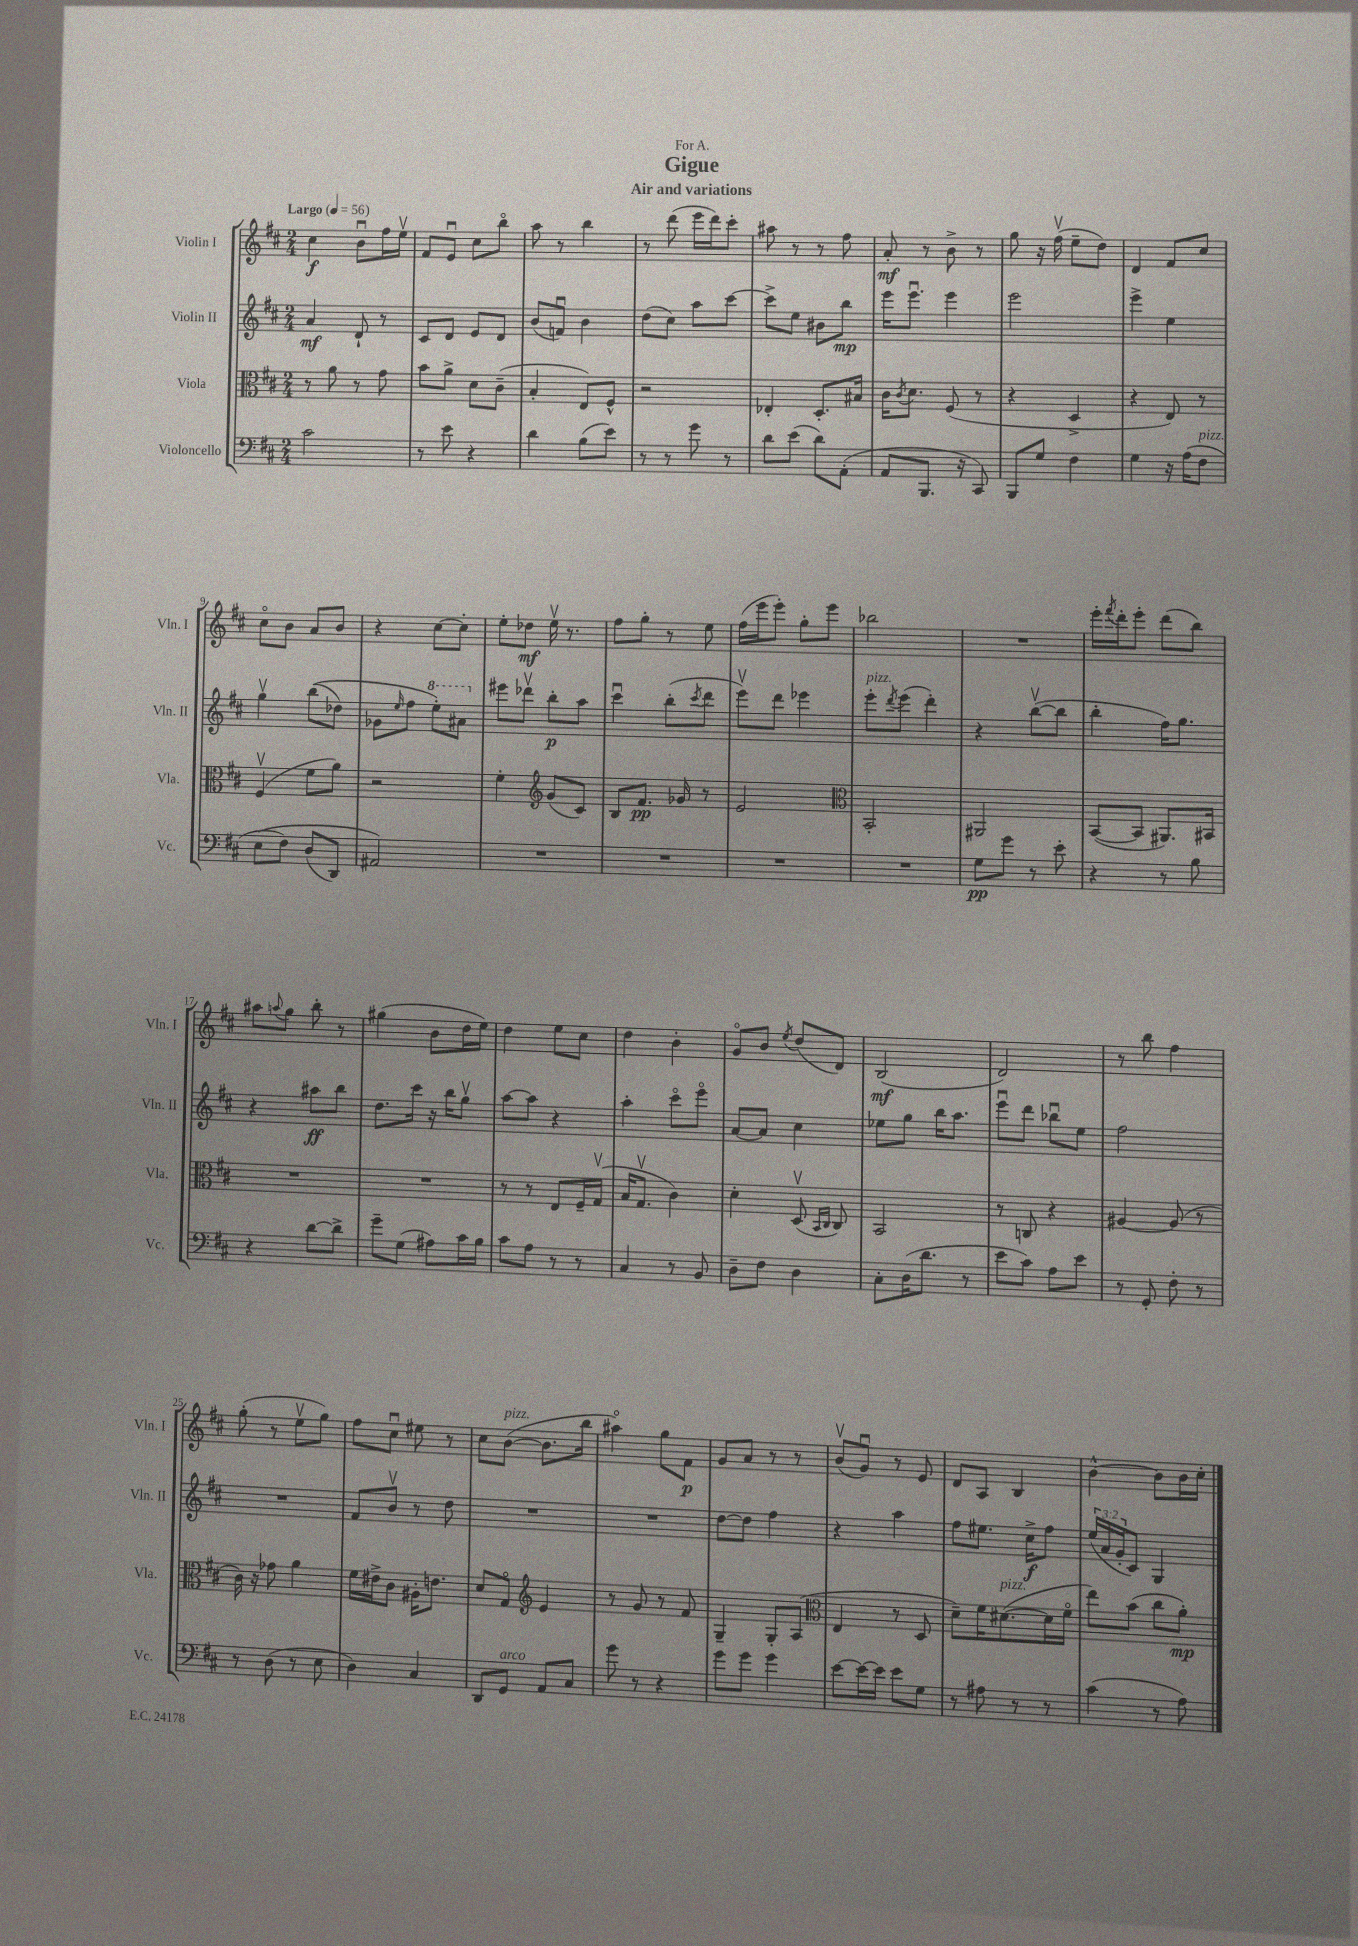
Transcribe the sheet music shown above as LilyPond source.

\header { title = "Gigue" subtitle = "Air and variations" dedication = "For A." }
<<
\new StaffGroup <<
\new Staff = "s0" \with { instrumentName = "Violin I" shortInstrumentName = "Vln. I" } {
    \clef treble \key d \major \numericTimeSignature \time 2/4 \tempo "Largo" 4 = 56
    cis''4\f b'8\downbow fis''16 e''16\upbow |
    fis'8 e'8\downbow cis''8 b''8\flageolet |
    a''8 r8 b''4 |
    r8 d'''8( e'''16 d'''16) cis'''8-. |
    ais''8 r8 r8 fis''8 |
    a'8-.\mf r8 b'8-> r8 |
    g''8 r16 fis''16\upbow( e''8-- d''8) |
    d'4 fis'8 cis''8 |
    cis''8\flageolet b'8 a'8 b'8 |
    r4 cis''8~ cis''8-. |
    e''8-. des''8\mf e''16\upbow r8. |
    fis''8 g''8-. r8 e''8 |
    fis''16( e'''16 e'''8-.) g''8-. e'''8 |
    bes''2 |
    R2 |
    e'''16-. \acciaccatura { fis'''8 } d'''16-. e'''8-. d'''8( b''8) |
    ais''8 \appoggiatura { a''8 } g''8 b''8-. r8 |
    gis''4( b'8 d''16 e''16) |
    d''4 e''8 cis''8 |
    d''4 b'4-. |
    g'8\flageolet b'8 \acciaccatura { e''8 } d''8( d'8) |
    b2\mf( |
    d'2) |
    r8 b''8 fis''4 |
    g''8-.( r8 e''8\upbow g''8) |
    fis''8 cis''8\downbow eis''8 r8 |
    cis''8 b'8~^\markup { \italic "pizz." }( b'8. b''16 |
    ais''4\flageolet) g''8 fis'8\p |
    g'8 a'8 r8 r8 |
    b'8\upbow( g'8\downbow) r8 e'8 |
    d'8 a8 b4 |
    b'4~-^ b'8 b'16 cis''16-. \bar "|." |
}
\new Staff = "s1" \with { instrumentName = "Violin II" shortInstrumentName = "Vln. II" } {
    \clef treble \key d \major \numericTimeSignature \time 2/4 \override Staff.TupletNumber.text = #tuplet-number::calc-fraction-text
    a'4\mf d'8-! r8 |
    cis'8 d'8 e'8 d'8 |
    b'8( f'8\downbow) b'4 |
    d''8( cis''8) a''8 cis'''8~ |
    cis'''8-> e''8 bis'8 b''8\mp |
    e'''16 e'''8.\downbow e'''4 |
    e'''2 |
    e'''4-> e''4 |
    g''4\upbow b''8(\( des''8) |
    ges'8 \grace { e''16 } fis''8 \ottava #1 e'''8-.\) ais''8 \ottava #0 |
    eis'''8 des'''8\upbow b''8-.\p a''8 |
    cis'''4\downbow b''8-.( \acciaccatura { cis'''8 } d'''8 |
    e'''8\upbow) d'''8 ees'''4 |
    e'''8-.^\markup { \italic "pizz." } \acciaccatura { d'''8 } e'''8( d'''4-.) |
    r4 b''8~\upbow( b''8 |
    b''4-. fis''16) g''8. |
    r4 ais''8\ff b''8 |
    d''8. cis'''16 r16 b''16 g''8\upbow |
    a''8~ a''8 r4 |
    a''4-. cis'''8\flageolet e'''8\flageolet |
    a'8~ a'8 cis''4 |
    ees''8 g''8 b''16 a''8. |
    e'''8\downbow d'''8 bes''8\downbow e''8 |
    fis''2 |
    R2 |
    fis'8 b'8\upbow r8 d''8 |
    R2 |
    R2 |
    d''8~ d''8 fis''4 |
    r4 a''4 |
    fis''8 eis''8. cis''16->\f fis''8 |
    \tuplet 3/2 { e''16( a'16 g'16-. } cis'8) g4 \bar "|." |
}
\new Staff = "s2" \with { instrumentName = "Viola" shortInstrumentName = "Vla." } {
    \clef alto \key d \major \numericTimeSignature \time 2/4
    r8 a'8 r8 g'8 |
    b'8 a'8-> d'8 cis'8--( |
    b4-. e8) fis8-^ |
    r2 |
    ees4-. d8.-. bis16 |
    cis'16 \acciaccatura { cis'8 } d'8. fis8( r8 |
    r4 d4-> |
    r4 e8) r8 |
    fis4\upbow( fis'8 a'8) |
    r2 |
    fis'4-. \clef treble g'8( cis'8) |
    b8 fis'8.\pp ges'16 r8 |
    e'2 |
    \clef alto b,2-. |
    ais,2 |
    b,8~( b,8 ais,8.) bis,16 |
    R2 |
    R2 |
    r8 r8 e8 fis16-- g16\upbow( |
    b16 g8.\upbow cis'4) |
    d'4-. d8\upbow( \grace { b,16 cis16 } cis8) |
    b,2 |
    r8 c8 r4 |
    ais4~ ais8( r8 |
    cis'16) r16 ges'8 a'4 |
    fis'16 eis'16-> cis'8 ais16-. e'8. |
    d'8 g8\flageolet \clef treble e'4 |
    r8 g'8 r8 fis'8 |
    g4-- g8-. a8( |
    \clef alto e4 r8 d8 |
    d'8--) fis'16 dis'8.~^\markup { \italic "pizz." }( dis'16 fis'16\flageolet |
    e''8) b'8( cis''8 a'8-.\mp) \bar "|." |
}
\new Staff = "s3" \with { instrumentName = "Violoncello" shortInstrumentName = "Vc." } {
    \clef bass \key d \major \numericTimeSignature \time 2/4
    cis'2 |
    r8 e'8 r4 |
    d'4 b8( e'8) |
    r8 r8 g'8 r8 |
    d'8 e'8( d'8) a,8-.( |
    a,8 b,,8. r16 cis,8) |
    b,,8 g8 fis4 |
    g4 r16 a16( fis8^\markup { \italic "pizz." } |
    e8\( fis8) d8( d,8) |
    ais,2\) |
    R2 |
    R2 |
    R2 |
    R2 |
    g8\pp g'8 r8 e'8-. |
    r4 r8 b8 |
    r4 d'8~ d'8-> |
    g'8-- g8( ais8) cis'16 b16 |
    cis'8 a8 r8 r8 |
    cis4 r8 b,8 |
    d8-- fis8 d4 |
    cis8-. d16( d'8. r8 |
    e'8 cis'8) a8 e'8 |
    r8 g,8-. fis8-. r8 |
    r8 d8( r8 e8 |
    d4) cis4 |
    d,8 g,8^\markup { \italic "arco" } a,8 cis8 |
    g'8 r8 r4 |
    g'8 g'8 g'4 |
    e'8~ e'16~ e'16 e'8 g8 |
    r8 ais8 r8 r8 |
    cis'4( r8 a8) \bar "|." |
}
>>
>>
